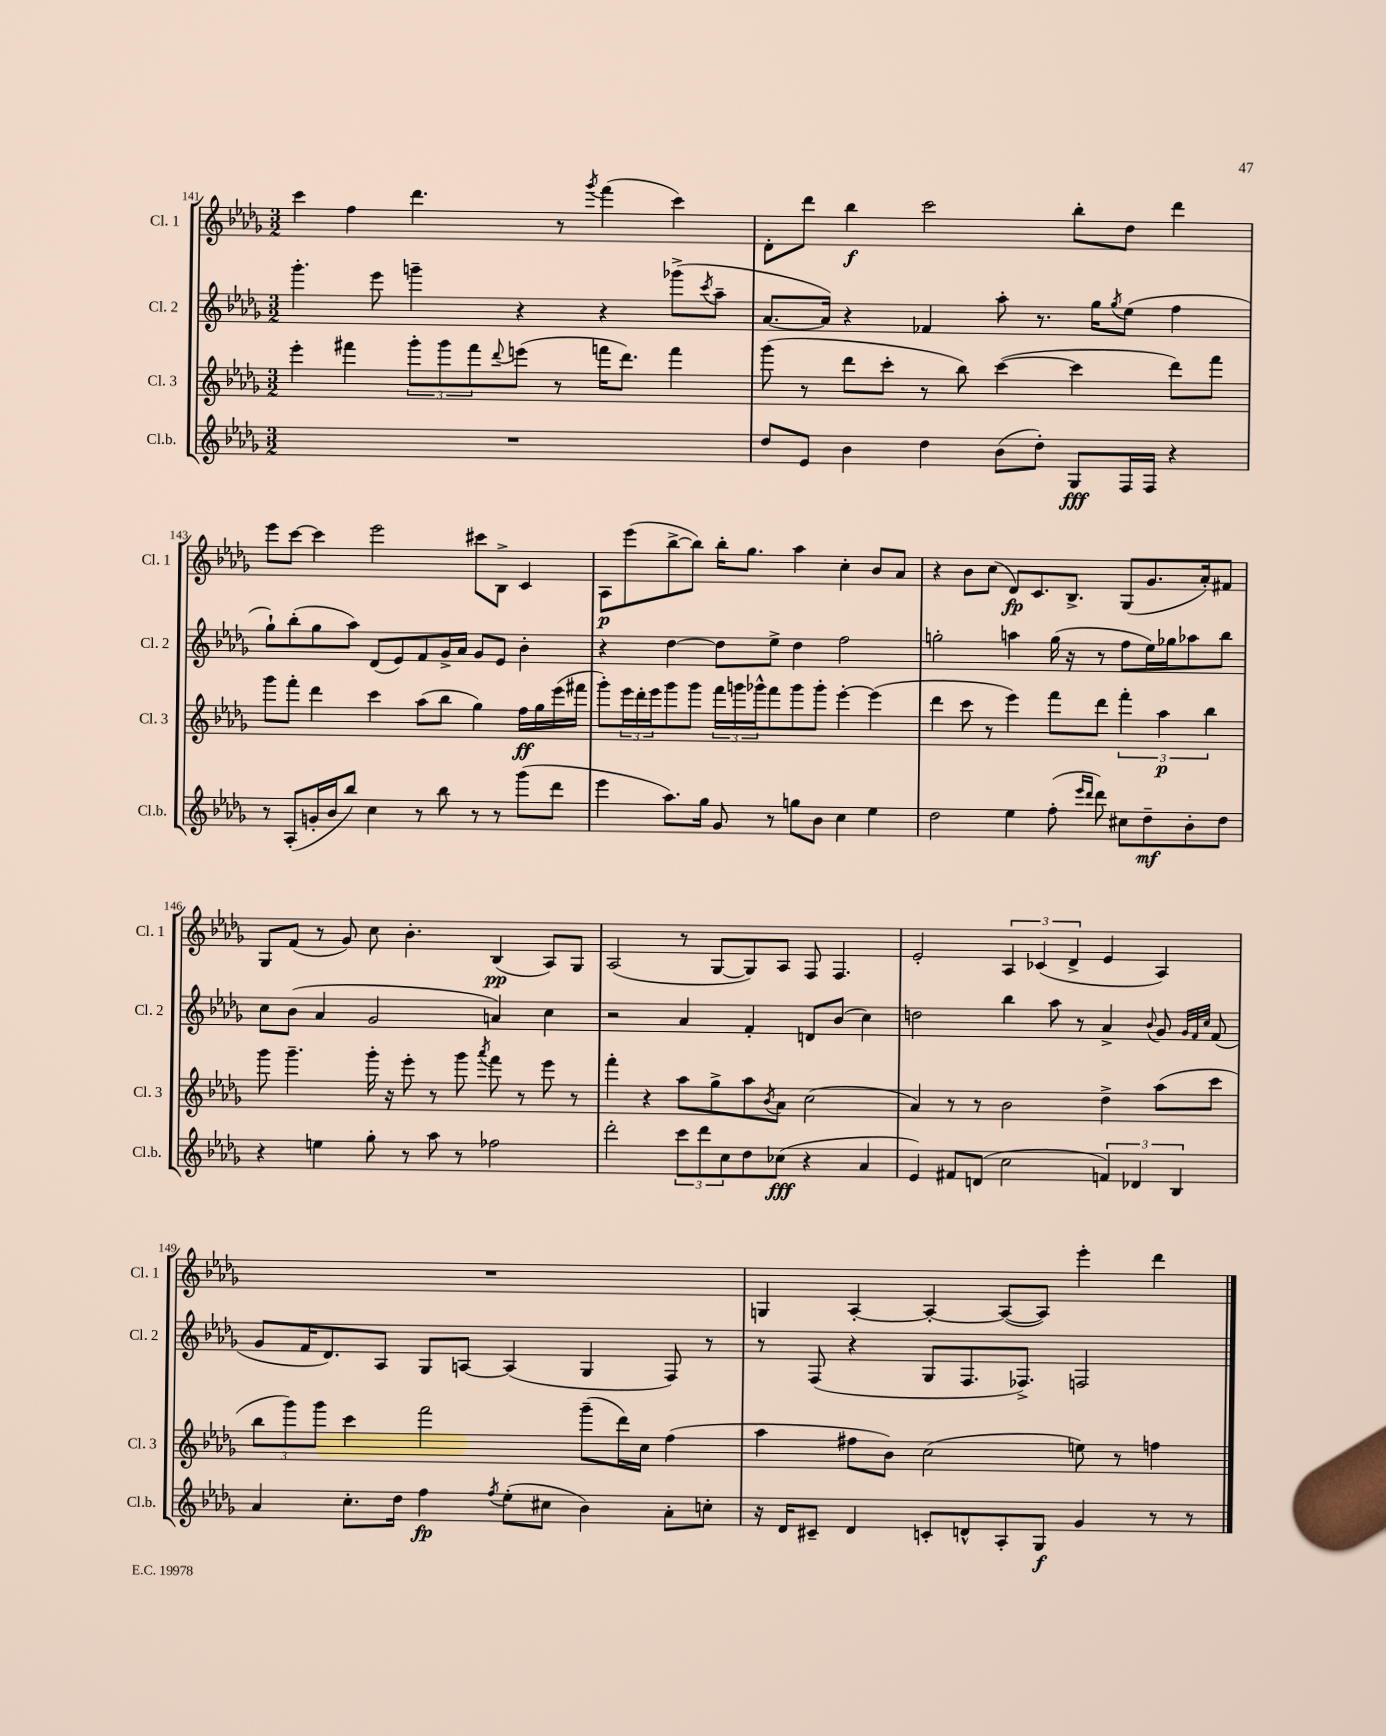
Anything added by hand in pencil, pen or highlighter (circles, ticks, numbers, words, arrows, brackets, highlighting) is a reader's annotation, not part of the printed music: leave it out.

**kern	**dynam	**kern	**dynam	**kern	**kern	**dynam
*part4	*part4	*part3	*part3	*part2	*part1	*part1
*staff4	*staff4	*staff3	*staff3	*staff2	*staff1	*staff1
*I"Cl.b.	*	*I"Cl. 3	*	*I"Cl. 2	*I"Cl. 1	*
*I'Cl.b.	*	*I'Cl. 3	*	*I'Cl. 2	*I'Cl. 1	*
*clefG2	*	*clefG2	*	*clefG2	*clefG2	*
*k[b-e-a-d-g-]	*	*k[b-e-a-d-g-]	*	*k[b-e-a-d-g-]	*k[b-e-a-d-g-]	*
*M3/2	*	*M3/2	*	*M3/2	*M3/2	*
=141	=141	=141	=141	=141	=141	=141
1.r	.	4eee-'\	.	4.ggg-'\	4ccc\	.
.	.	4fff#X\	.	.	4ff\	.
.	.	.	.	8eee-\	.	.
.	.	12ggg-'\L	.	4gggn~\	4.ddd-\	.
.	.	12ggg-\	.	.	.	.
.	.	12fff#\	.	.	.	.
.	.	8qqddd-/	.	.	.	.
.	.	(8eeen\J	.	4r	.	.
.	.	8r	.	.	8r	.
.	.	.	.	.	8qggg-/	.
.	.	16fffn\KL	.	4r	(4fff\	.
.	.	8.ddd-\J)	.	.	.	.
.	.	4fff\	.	(8ggg-X^\L	4ccc\)	.
.	.	.	.	8qccc/	.	.
.	.	.	.	8aa-~\J	.	.
=142	=142	=142	=142	=142	=142	=142
8dd-/L	.	(8ggg-\	.	[8.a-/L	8d-'\L	.
8e-/J	.	8r	.	.	8ddd-\J	.
.	.	.	.	16a-/Jk])	.	.
4b-\	.	8ddd-\L	.	4r	4bb-\	f
.	.	8ccc'\J	.	.	.	.
4dd-\	.	8r	.	4f-X/	2ccc\	.
.	.	8bb-\)	.	.	.	.
(8b-\L	.	([4ccc\	.	8aa-'\	.	.
8dd-'\J)	.	.	.	8.r	.	.
8G-/L	fff	4ccc\]	.	.	8bb-'\L	.
.	.	.	.	16gg-\KL	.	.
.	.	.	.	8qgg-/	.	.
16F/L	.	.	.	(8ee-\J	8dd-\J	.
16F/JJ	.	.	.	.	.	.
4r	.	8ddd-\L)	.	4ff\	4ddd-\	.
.	.	8fff\J	.	.	.	.
!!LO:LB:g=z
=143	=143	=143	=143	=143	=143	=143
8r	.	8ggg-\L	.	8gg-`\L)	8eee-\L	.
(8A-'/L	.	8fff'\J	.	(8bb-'\	[8ccc\J	.
16gn'/L	.	4ddd-\	.	8gg-\	4ccc\]	.
16b-/J	.	.	.	.	.	.
8bb-/J)	.	.	.	8aa-\J)	.	.
4cc\	.	4ccc\	.	(8d-/L	2eee-\	.
.	.	.	.	8e-/)	.	.
8r	.	(8aa-\L	.	8f/	.	.
8bb-\	.	8bb-\J	.	16g-^/L	.	.
.	.	.	.	16a-/JJ	.	.
8r	.	4gg-\)	.	8g-/L	8ccc#X\L	.
8r	.	.	.	8e-/J	8B-^\J	.
(8ggg-\L	.	16ff\LL	ff	4b-'\	4c/	.
.	.	16gg-\	.	.	.	.
8ddd-\J	.	(16eee-\	.	.	.	.
.	.	16fff#X\JJ	.	.	.	.
=144	=144	=144	=144	=144	=144	=144
4eee-\	.	8ggg-'\L)	.	4r	8A-\L	p
.	.	24eee-\L	.	.	(8eee-\	.
.	.	24ddd-'\	.	.	.	.
.	.	24eee-\J	.	.	.	.
8.aa-\L)	.	8ggg-\	.	[4dd-\	[8bb-^\	.
.	.	8ggg-\J	.	.	8bb-\J])	.
16gg-\Jk	.	.	.	.	.	.
8g-/	.	24fff\LL	.	8dd-\L]	16bb-'\KL	.
.	.	24gggn\	.	.	.	.
.	.	.	.	.	8.gg-\J	.
.	.	24ggg-X^^\J	.	.	.	.
8r	.	8fff\	.	8ee-^\J	.	.
8ggn\L	.	8ggg-\	.	4dd-\	4aa-\	.
8b-\J	.	8ggg-'\J	.	.	.	.
4cc\	.	[4eee-'\	.	2ff\	4cc'\	.
4ee-\	.	(4eee-\]	.	.	8b-/L	.
.	.	.	.	.	8a-/J	.
=145	=145	=145	=145	=145	=145	=145
2dd-\	.	4ddd-\	.	2ggn'\	4r	.
.	.	8ccc\	.	.	8b-\L	.
.	.	8r	.	.	(8cc\J	.
4ee-\	.	4eee-\)	.	4aan\	8d-/L)	fp
.	.	.	.	.	8.c/	.
(8ff'\	.	8fff\L	.	(16gg\	.	.
.	.	.	.	16r	8.B-^/J	.
16qqeee-/LL	.	.	.	.	.	.
16qqddd-/JJ	.	.	.	.	.	.
8ddd-\)	.	8ddd-\J	.	8r	.	.
8cc#X\L	.	6fff'\	.	8ff\L	(8G-/L	.
8dd-~\	mf	.	.	16ee-\L)	8.g-/	.
.	.	6aa-\	p	.	.	.
.	.	.	.	16gg-X\J	.	.
8b-'\	.	.	.	8aa-X\	.	.
.	.	.	.	.	16a-'/k)	.
.	.	6bb-\	.	.	.	.
8dd-\J	.	.	.	8bb-\J	8f#X/J	.
!!LO:LB:g=z
=146	=146	=146	=146	=146	=146	=146
4r	.	8ggg-\	.	8cc\L	8G-/L	.
.	.	4.ggg-~\	.	(8b-\J	(8f/J	.
4een\	.	.	.	4a-/	8r	.
.	.	.	.	.	8g-/)	.
8gg-'\	.	16ggg-'\	.	2g-/	8cc\	.
.	.	16r	.	.	.	.
8r	.	8eee-'\	.	.	4.b-'\	.
8aa-\	.	8r	.	.	.	.
8r	.	8ggg-\	.	.	.	.
.	.	8qaaa-/	.	.	.	.
2ff-X\	.	8fff\	.	4an/)	(4B-/	pp
.	.	8r	.	.	.	.
.	.	8eee-\	.	4cc\	8A-/L)	.
.	.	8r	.	.	8G-/J	.
=147	=147	=147	=147	=147	=147	=147
2ddd-'\	.	4fff'\	.	2r	(2A-/	.
.	.	4r	.	.	.	.
12ccc\L	.	8aa-\L	.	4a-/	8r	.
12ddd-\	.	.	.	.	.	.
.	.	8gg-^\	.	.	[8G-/L	.
12cc\	.	.	.	.	.	.
8dd-\	.	8aa-\	.	4f'/	8G-/])	.
.	.	8qb-/	.	.	.	.
(8cc-X\J	fff	8a-\J	.	.	8A-/J	.
4r	.	(2cc\	.	8dn/L	8F/	.
.	.	.	.	(8b-/J	4.F/	.
4a-/	.	.	.	4cc\)	.	.
=148	=148	=148	=148	=148	=148	=148
4e-/)	.	4a-/)	.	2ddn\	2e-'/	.
8f#X/L	.	8r	.	.	.	.
(8dn/J	.	8r	.	.	.	.
2cc\	.	2b-\	.	4bb-\	6A-/	.
.	.	.	.	.	(6c-X/	.
.	.	.	.	8aa-\	.	.
.	.	.	.	.	6d-^/	.
.	.	.	.	8r	.	.
6fn/)	.	4dd-^\	.	4a-^/	4e-/	.
6d-X/	.	.	.	.	.	.
.	.	.	.	8qqb-/	.	.
.	.	(8aa-\L	.	8g-/	4A-/)	.
6B-/	.	.	.	.	.	.
.	.	.	.	32qqg-/LLL	.	.
.	.	.	.	32qqf/	.	.
.	.	.	.	32qqcc/JJJ	.	.
.	.	8ccc\J	.	(8f/	.	.
!!LO:LB:g=z
=149	=149	=149	=149	=149	=149	=149
4a-/	.	12bb-\L	.	8g-/L	1.r	.
.	.	12ggg-\)	.	.	.	.
.	.	.	.	16f/K	.	.
.	.	12ggg-\J	.	.	.	.
.	.	.	.	8.d-/)	.	.
8.cc'\L	.	4ccc\	.	.	.	.
.	.	.	.	8A-/J	.	.
16dd-\Jk	.	.	.	.	.	.
4ff\	fp	2fff\	.	8G-/L	.	.
.	.	.	.	[8An/J	.	.
8qff/	.	.	.	.	.	.
(8ee-'\L	.	.	.	(4A/]	.	.
8cc#X\J	.	.	.	.	.	.
4b-\)	.	(8ggg-~\L	.	4G-/	.	.
.	.	16ddd-\L)	.	.	.	.
.	.	16cc\JJ	.	.	.	.
8a-'\L	.	(4ff\	.	8F/)	.	.
8ccn'\J	.	.	.	8r	.	.
=150	=150	=150	=150	=150	=150	=150
16r	.	4aa-\	.	8r	4Gn/	.
16d-/KL	.	.	.	.	.	.
8c#X~/J	.	.	.	(8F/	.	.
4d-/	.	8ff#X\L	.	4r	[4A-'/	.
.	.	8b-\J)	.	.	.	.
8cn'/L	.	(2cc\	.	8G-/L	4A-'/_	.
8dn^^/	.	.	.	8.F/	.	.
8A-'/	.	.	.	.	(8A-/L_	.
.	.	.	.	8.F-X^/J)	.	.
8G-/J	f	.	.	.	8A-/J])	.
4g-/	.	8een\)	.	2Fn/	4eee-'\	.
.	.	8r	.	.	.	.
8r	.	4ffn\	.	.	4ddd-\	.
8r	.	.	.	.	.	.
==	==	==	==	==	==	==
*-	*-	*-	*-	*-	*-	*-
